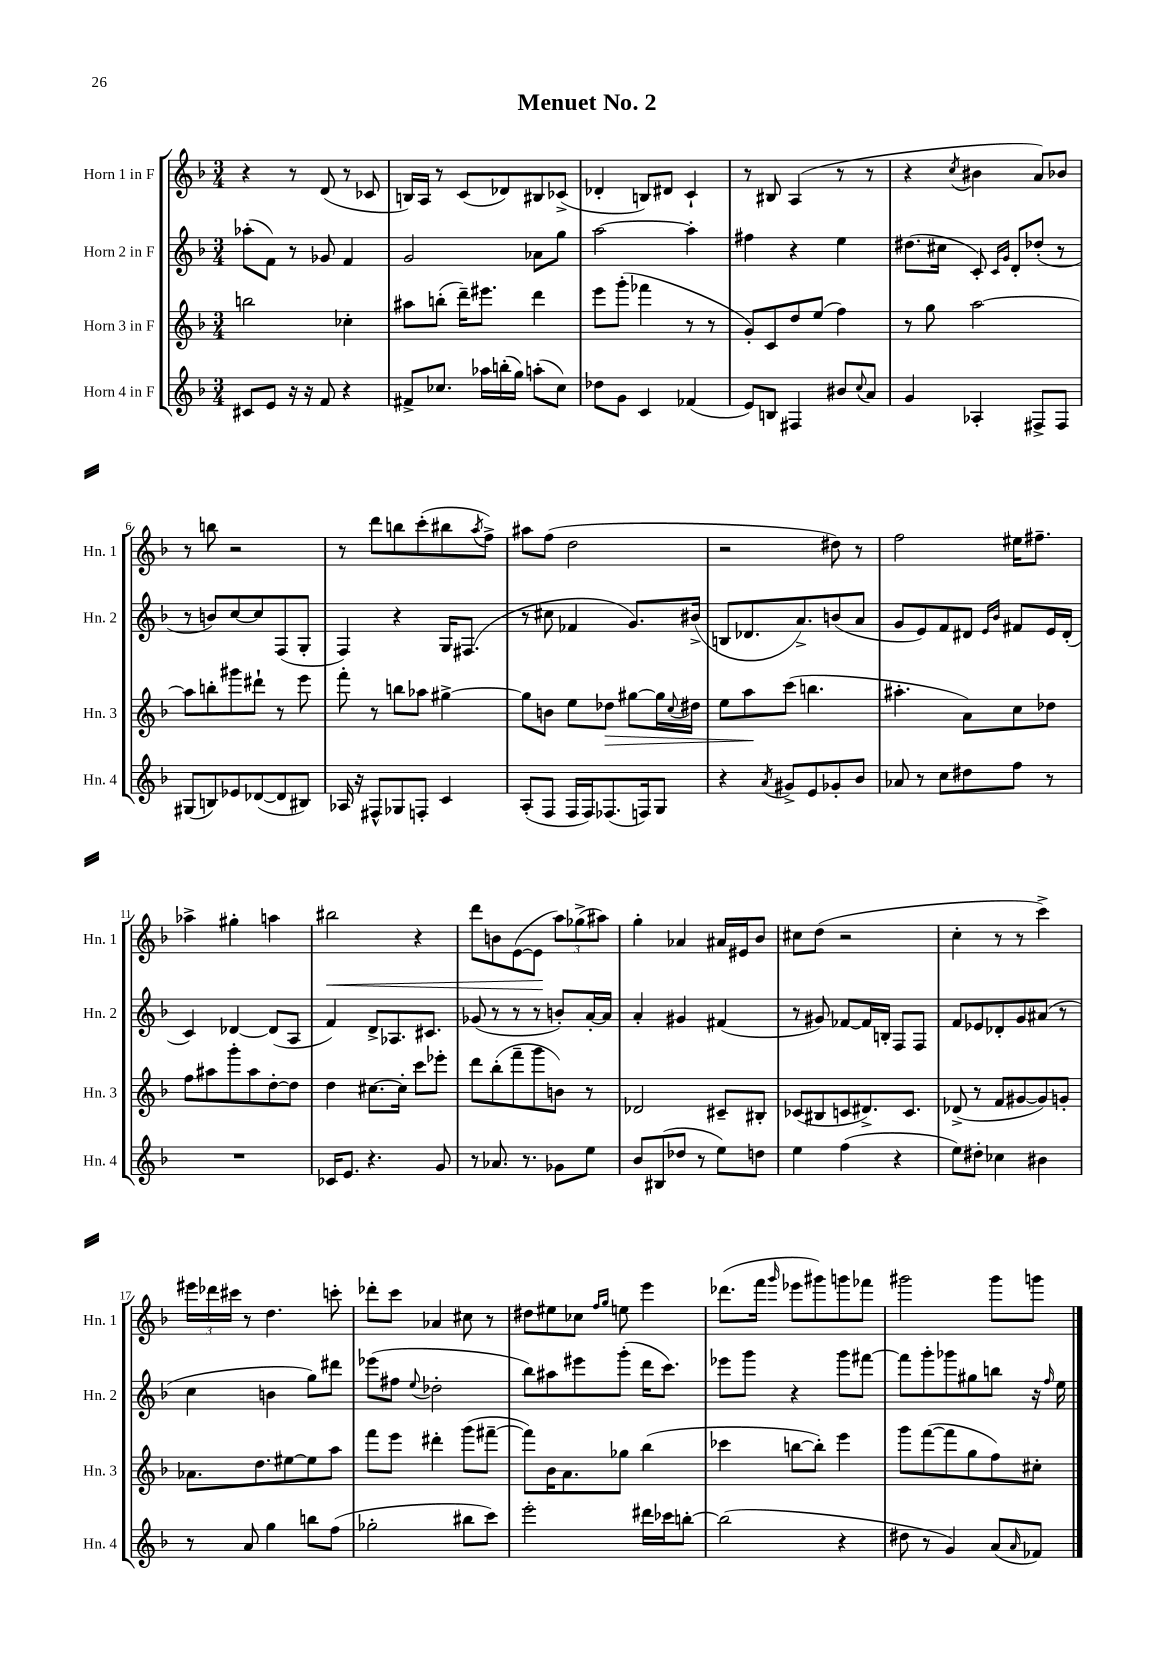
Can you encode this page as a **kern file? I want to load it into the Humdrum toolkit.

**kern	**kern	**dynam	**kern	**kern	**dynam
*part4	*part3	*part3	*part2	*part1	*part1
*staff4	*staff3	*staff3	*staff2	*staff1	*staff1
*I"Horn 4 in F	*I"Horn 3 in F	*	*I"Horn 2 in F	*I"Horn 1 in F	*
*I'Hn. 4	*I'Hn. 3	*	*I'Hn. 2	*I'Hn. 1	*
*clefG2	*clefG2	*	*clefG2	*clefG2	*
*k[b-]	*k[b-]	*	*k[b-]	*k[b-]	*
*M3/4	*M3/4	*	*M3/4	*M3/4	*
=1	=1	=1	=1	=1	=1
8c#X/L	2bbn\	.	(8aa-X'\L	4r	.
8e/J	.	.	8f\J)	.	.
16r	.	.	8r	8r	.
16r	.	.	.	.	.
8f/	.	.	8g-X/	(8d/	.
4r	4cc-X'\	.	4f/	8r	.
.	.	.	.	8c-X/	.
=2	=2	=2	=2	=2	=2
8f#X^/L	8aa#X\L	.	2g/	16Bn/LL)	.
.	.	.	.	16A/JJ	.
8.cc-X/J	(8bbn'\J	.	.	8r	.
.	16ddd~\KL)	.	.	(8c/L	.
16aa-X\LL	8.eee#X\J	.	.	.	.
(16bbn'\	.	.	.	8d-X/)	.
16gg\JJ)	.	.	.	.	.
(8aan'\L	4ddd\	.	8a-X\L	8B#X/	.
8cc-\J)	.	.	8gg\J	(8c-X^/J	.
=3	=3	=3	=3	=3	=3
8dd-X\L	8eee\L	.	[2aa\	4d-X'/	.
8g\J	(8ggg'\J	.	.	.	.
4c/	4fff-X\	.	.	8Bn/L)	.
.	.	.	.	8d#X/J	.
(4f-X/	8r	.	4aa'\]	4c`/	.
.	8r	.	.	.	.
=4	=4	=4	=4	=4	=4
8e/L)	8g'/L)	.	4ff#X\	8r	.
8Bn/J	8c/	.	.	8B#X/	.
4F#X/	8dd/	.	4r	(4A/	.
.	(8ee/J	.	.	.	.
8b#X/L	4ff\)	.	4ee\	8r	.
8qqcc/	.	.	.	.	.
8a/J	.	.	.	8r	.
=5	=5	=5	=5	=5	=5
4g/	8r	.	(8.dd#X\L	4r	.
.	8gg\	.	.	.	.
.	.	.	16cc#X\Jk	.	.
.	.	.	.	8qcc/	.
4A-X'/	[2aa\	.	8c'/)	4b#X\	.
.	.	.	16qqc/LL	.	.
.	.	.	16qqg/JJ	.	.
.	.	.	8d'/L	.	.
8F#X^/L	.	.	(8dd-X'/J	8a/L)	.
8F#/J	.	.	8r	8b-X/J	.
!!LO:LB:g=z
=6	=6	=6	=6	=6	=6
(8G#X/L	8aa\L]	.	8r	8r	.
8Bn/)	8bbn'\	.	8bn/L)	8bbn\	.
8e-X/	8ggg#X\	.	[8cc/	2r	.
([8d-X/	8ddd#X`\J	.	8cc/]	.	.
8d-/]	8r	.	(8F/	.	.
8B#X/J)	8eee\	.	8G'/J	.	.
=7	=7	=7	=7	=7	=7
16A-X/	8fff'\	.	4F/)	8r	.
16r	.	.	.	.	.
8F#X^^/L	8r	.	.	8ddd\L	.
8G-X/	8bbn\L	.	4r	8bbn\	.
8Fn'/J	8aa-X\J	.	.	(8ccc'\	.
4c/	[4gg#X^\	.	16G/KL	8bb#X\	.
.	.	.	(8.F#X/J	.	.
.	.	.	.	8qaa/	.
.	.	.	.	8ff^\J)	.
=8	=8	=8	=8	=8	=8
(8A'/L	8gg#\L]	.	8r	8aa#X\L	.
8F/J	8bn\J	.	8cc#X\	(8ff\J	.
16F/LL	8ee\L	.	4f-X/	2dd\	.
16F/J)	.	.	.	.	.
!	!	!LO:HP:b	!	!	!
(8.F-X/	8dd-X\J	>	.	.	.
.	[8gg#X\L	.	8.g/L)	.	.
16Fn/k)	.	.	.	.	.
8G/J	16gg#\L]	.	.	.	.
.	8qqcc/	.	.	.	.
.	16dd#X\JJ	.	(16b#X^/Jk	.	.
=9	=9	=9	=9	=9	=9
4r	8ee\L	.	8Bn/L	2r	.
.	8aa\	.	8.d-X/	.	.
8qa/	.	.	.	.	.
8g#X^/L	(8ccc\J	]	.	.	.
.	.	.	8.a^/)	.	.
8e/	4.bbn\	.	.	.	.
8g-X'/	.	.	(8bn/	8dd#X\)	.
8b-/J	.	.	8a/J	8r	.
=10	=10	=10	=10	=10	=10
8a-X/	4.aa#X'\	.	8g/L	2ff\	.
8r	.	.	8e/)	.	.
8cc\L	.	.	8f/	.	.
8dd#X\	8a\L)	.	8d#X/J	.	.
.	.	.	16qqe/LL	.	.
.	.	.	16qqb-/JJ	.	.
8ff\J	8cc\	.	8f#X/L	16ee#X\KL	.
.	.	.	.	8.ff#X~\J	.
8r	8dd-X\J	.	16e/L	.	.
.	.	.	(16d#'/JJ	.	.
!!LO:LB:g=z
=11	=11	=11	=11	=11	=11
2.r	8ff\L	.	4c/)	4aa-X^\	.
.	8aa#X\	.	.	.	.
.	8ggg'\	.	[4d-X/	4gg#X'\	.
.	8aa#\	.	.	.	.
.	[8dd'\	.	(8d-/L]	4aan\	.
.	8dd\J]	.	8A/J	.	.
=12	=12	=12	=12	=12	=12
!	!	!	!	!	!LO:HP:b
16c-X/KL	4dd\	.	4f/)	2bb#X\	<
8.e/J	.	.	.	.	.
4.r	[8.cc#X\L	.	8d^/L	.	.
.	.	.	8.A-X/	.	.
.	16cc#'\Jk]	.	.	.	.
.	8ccc\L	.	.	4r	.
.	.	.	8.c#X/J	.	.
8g/	8eee-X'\J	.	.	.	.
=13	=13	=13	=13	=13	=13
8r	8ddd\L	.	(8g-X/	8ddd\L	.
8.a-X/	(8bb-'\	.	8r	8bn\	.
.	8fff~\	.	8r	([8e\	.
8.r	.	.	.	.	.
.	8ggg\	.	8r	8e\J]	.
8g-X\L	8bn\J)	.	8bn'/L)	12aa\L)	[
.	.	.	.	(12gg-X^\	.
8ee\J	8r	.	[16a'/L	.	.
.	.	.	.	12aa#X\J)	.
.	.	.	16a/JJ]	.	.
=14	=14	=14	=14	=14	=14
8b-/L	2d-X/	.	4a'/	4gg'\	.
(8B#X/	.	.	.	.	.
8dd-X/J	.	.	4g#X/	4a-X/	.
8r	.	.	.	.	.
8ee\L)	8c#X~/L	.	(4f#X/	16a#X/LL	.
.	.	.	.	16e#X/J	.
8ddn\J	8B#X'/J	.	.	8b-/J	.
=15	=15	=15	=15	=15	=15
4ee\	(8c-X/L	.	8r	8cc#X\L	.
.	8B#X/	.	8g#X/)	(8dd\J	.
(4ff\	8cn/	.	[8f-X/L	2r	.
.	8.d#X^/)	.	16f-/L]	.	.
.	.	.	16Bn'/JJ	.	.
4r	.	.	8F/L	.	.
.	8.c/J	.	.	.	.
.	.	.	8F/J	.	.
=16	=16	=16	=16	=16	=16
8ee\L)	(8d-X^/	.	8f/L	4cc'\	.
8dd#X'\J	8r	.	8e-X/	.	.
4cc-X\	8f/L	.	8d-X'/	8r	.
.	[8g#X/	.	8g/	8r	.
4b#X\	8g#/])	.	(8a#X/J	4ccc^\)	.
.	8gn'/J	.	8r	.	.
!!LO:LB:g=z
=17	=17	=17	=17	=17	=17
8r	8.a-X\L	.	4cc\	24eee#X\LL	.
.	.	.	.	24ddd-X\	.
.	.	.	.	24ccc#X\JJ	.
8a/	.	.	.	8r	.
.	8.dd\	.	.	.	.
4gg\	.	.	4bn\	4.dd\	.
.	[8ee#X\	.	.	.	.
8bbn\L	8ee#\]	.	8gg\L)	.	.
(8ff\J	8aa\J	.	8ddd#X\J	8cccn'\	.
=18	=18	=18	=18	=18	=18
2gg-X'\	8fff\L	.	(8eee-X\L	8ddd-X'\L	.
.	8eee\J	.	8ff#X\J	8ccc\J	.
.	.	.	8qqee/	.	.
.	4ddd#X'\	.	2dd-X'\	4a-X/	.
8bb#X\L	(8ggg\L	.	.	8cc#X\	.
8ccc\J)	[8fff#X~\J	.	.	8r	.
=19	=19	=19	=19	=19	=19
2eee'\	8fff#\L])	.	8bb-\L)	8dd#X\L	.
.	16b-\K	.	8aa#X\	8ee#X\	.
.	8.a\	.	.	.	.
.	.	.	8eee#X\	8cc-X\J	.
.	.	.	.	16qqff/LL	.
.	.	.	.	16qqgg/JJ	.
.	8gg-X\J	.	(8ggg'\J	8een\	.
16ddd#X\LL	(4bb-\	.	16ddd\KL	4eee\	.
16ccc-X\J	.	.	8.ccc\J)	.	.
[8bbn'\J	.	.	.	.	.
=20	=20	=20	=20	=20	=20
(2bb\]	4ccc-X\	.	8eee-X\L	(8.ddd-X\L	.
.	.	.	8ggg\J	.	.
.	.	.	.	16fff\Jk	.
.	.	.	.	16qqggg/	.
.	[8bbn\L	.	4r	8eee-X\L	.
.	8bb'\J])	.	.	8ggg#X\)	.
4r	4eee\	.	8ggg\L	8gggn\	.
.	.	.	[8fff#X\J	8fff-X\J	.
=21	=21	=21	=21	=21	=21
8dd#X\	8ggg\L	.	8fff#\L]	2ggg#X\	.
8r	([8fff\	.	8ggg'\	.	.
4g/)	8fff\]	.	8ggg-X\	.	.
.	8gg\	.	8gg#X\	.	.
(8a/L	8ff\)	.	8bbn\J	8ggg#\L	.
16qqa/	.	.	.	.	.
8f-X/J)	8cc#X'\J	.	16r	8gggn\J	.
.	.	.	16qqff/	.	.
.	.	.	16ee\	.	.
==	==	==	==	==	==
*-	*-	*-	*-	*-	*-
